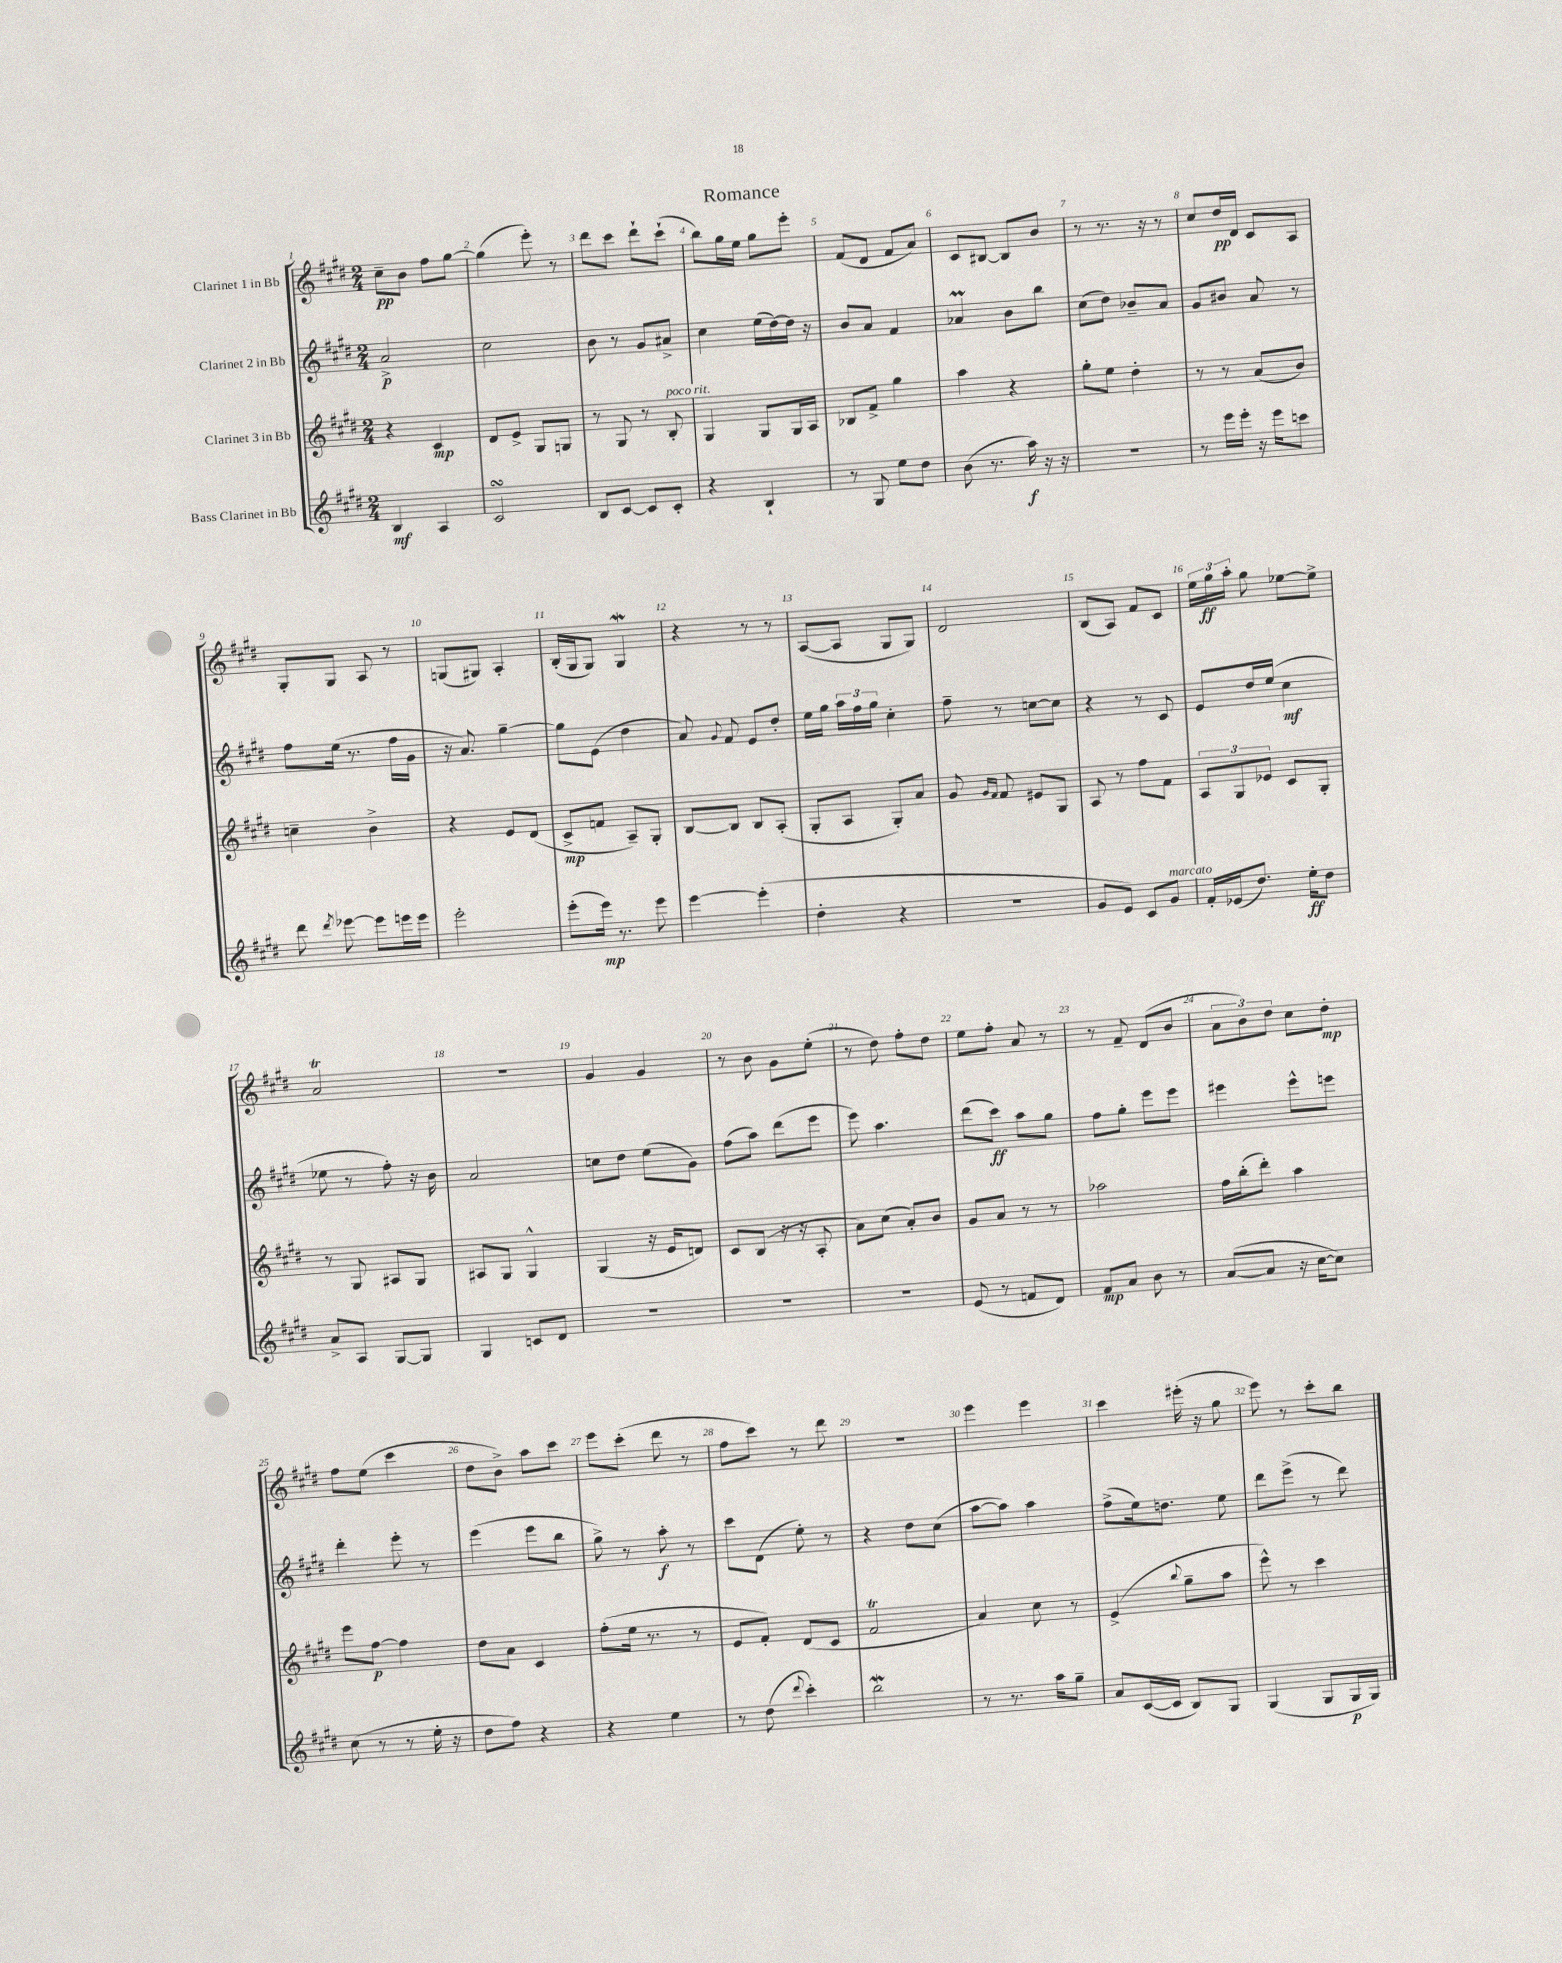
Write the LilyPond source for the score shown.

\header { title = "Romance" }
<<
\new StaffGroup <<
\new Staff = "s0" \with { instrumentName = "Clarinet 1 in Bb" } {
    \clef treble \key e \major \numericTimeSignature \time 2/4
    \autoBeamOff cis''8[--\pp b'8] fis''8[ gis''8]~ |
    gis''4( e'''8-.) r8 |
    dis'''8[ cis'''8] dis'''8[-! cis'''8]-!( |
    b''8[) gis''16 e''16] gis''8[ e'''8]-. |
    fis'8[( dis'8] fis'8[ a'8]) |
    cis'8[ bis8]~ bis8[ b'8] |
    r8 r8. r16 r8 |
    cis''8[ dis''16\pp dis'16] cis'8[ a8] |
    gis8[-. gis8] a8 r8 |
    g8[( gis8]) a4-. |
    b16[-.( gis16 gis8]) gis4\mordent |
    r4 r8 r8 |
    a8[~( a8] gis8[ gis8]) |
    dis'2 |
    b8[( a8]) fis'8[ cis'8] |
    \tuplet 3/2 { e''16[ gis''16\ff a''16]-. } gis''8 ees''8[~ ees''8]-> |
    a'2\trill |
    r2 |
    gis'4 gis'4 |
    r8 b'8 gis'8[ e''8]-.( |
    r8 dis''8) fis''8[-. dis''8] |
    e''8[ fis''8]-. a'8 r8 |
    r8 fis'8-- dis'8[( b'8] |
    \tuplet 3/2 { a'8[ b'8) dis''8] } cis''8[ dis''8]-.\mp |
    fis''8[ e''8]( cis'''4 |
    dis''8[ b'8]->) a''8[ cis'''8] |
    e'''8[ cis'''8]-.( dis'''8 r8 |
    fis''8[ cis'''8]) r8 dis'''8 |
    R2 |
    e'''4 e'''4 |
    cis'''4 eis'''16-.( r16 gis''8 |
    e'''8) r8 cis'''8[-. b''8] \bar "|." |
}
\new Staff = "s1" \with { instrumentName = "Clarinet 2 in Bb" } {
    \clef treble \key e \major \numericTimeSignature \time 2/4
    \autoBeamOff a'2->\p |
    cis''2 |
    b'8 r8 gis'8[ ais'8]-> |
    cis''4 e''16[( dis''16~) dis''16] r16 |
    b'8[ a'8] fis'4 |
    aes'4\prall b'8[ b''8] |
    cis''8[( dis''8]) bes'8[-- a'8] |
    gis'8[ bis'8] a'8 r8 |
    fis''8[ e''16]( r8. fis''16[ gis'16] |
    r16 a'8.) gis''4~-- |
    gis''8[ e'8]( dis''4 |
    a'8) \appoggiatura { gis'8 } fis'8 e'8[ dis''8]-. |
    e''16[ gis''16] \tuplet 3/2 { a''16[ fis''16 gis''16] } cis''4-. |
    fis''8-- r8 c''8[~ c''8] |
    r4 r8 cis'8 |
    e'8[ dis''16 e''16]( cis''4\mf |
    ees''8 r8 fis''8-.) r16 b'16 |
    a'2 |
    c''8[ dis''8] e''8[( gis'8]) |
    fis''8[( a''8]) dis'''8[( e'''8] |
    e'''8) a''4. |
    dis'''8[( cis'''8]\ff) a''8[ gis''8] |
    fis''8[ gis''8]-. e'''8[ e'''8] |
    eis'''4 eis'''8[-^ e'''8] |
    dis'''4-. e'''8-. r8 |
    e'''4( e'''8[ b''8] |
    gis''8->) r8 a''8-.\f r8 |
    cis'''8[ dis'8]( e''8-.) r8 |
    r4 dis''8[ cis''8]( |
    a''8[~ a''8]) a''4 |
    fis''8[->( e''16) d''8.] e''8 |
    dis'''8[ e'''8]->( r8 dis'''8) \bar "|." |
}
\new Staff = "s2" \with { instrumentName = "Clarinet 3 in Bb" } {
    \clef treble \key e \major \numericTimeSignature \time 2/4
    \autoBeamOff r4 cis'4\mp |
    dis'8[ e'8]-> gis8[ g8] |
    r8 gis8 r8 b8-.^\markup { \italic "poco rit." } |
    gis4 gis8[ gis16 a16] |
    bes8[ fis'8]-> gis''4 |
    a''4 r4 |
    gis''8[-. e''8] dis''4-. |
    r8 r8 a'8[( b'8]) |
    c''4-- b'4-> |
    r4 e'8[ dis'8]( |
    cis'8[->\mp f'8] a8[--) gis8]-. |
    b8[~ b8] b8[ a8]-.( |
    gis8[-. a8] gis8[-.) a'8] |
    gis'8 \grace { gis'16[ fis'16] } fis'8 eis'8[ gis8] |
    a8 r8 fis''8[ fis'8] |
    \tuplet 3/2 { a8[ gis8 ees'8] } cis'8[ gis8]-. |
    r8 gis8 ais8[ gis8] |
    ais8[ gis8] gis4-^ |
    gis4( r16 e'16[ d'8]) |
    cis'8[ b8]( r16 r16 a8-. |
    a'8[) cis''8]( a'8[-.) b'8] |
    gis'8[ a'8] r8 r8 |
    aes''2 |
    fis''16[ b''16-.( dis'''8]-.) a''4 |
    e'''8[ fis''8]~\p fis''4 |
    dis''8[ a'8] cis'4 |
    fis''8[-.( e''16] r8. r8 |
    e'8[ fis'8]-.) dis'8[( cis'8] |
    fis'2\trill |
    a'4) cis''8 r8 |
    e'4->( \appoggiatura { b''8 } gis''8[-- a''8] |
    e'''8-^) r8 cis'''4 \bar "|." |
}
\new Staff = "s3" \with { instrumentName = "Bass Clarinet in Bb" } {
    \clef treble \key e \major \numericTimeSignature \time 2/4
    \autoBeamOff b4\mf a4 |
    cis'2\turn |
    b8[ cis'8]~ cis'8[ cis'8]-. |
    r4 b4-! |
    r8 gis8 e''8[ dis''8] |
    b'8( r8. a''16\f) r16 r16 |
    r2 |
    r8 e'''16[ e'''16]-. r16 e'''16[ c'''8] |
    dis'''8 \acciaccatura { dis'''8 } ees'''8~ ees'''8[ e'''16 e'''16] |
    e'''2-. |
    e'''8[-.( e'''16]\mp) r8. e'''8 |
    e'''4~ e'''4-.( |
    dis''4-. r4 |
    r2 |
    gis'8[ e'8]) cis'8[ gis'8]^\markup { \italic "marcato" } |
    fis'16[-. ees'16( dis''8.]) e''16[-.\ff dis''8] |
    a'8[-> a8] gis8[~ gis8] |
    gis4 c'8[ dis'8] |
    R2 |
    R2 |
    R2 |
    e'8( r8 f'8[ dis'8]) |
    fis'8[\mp a'8] b'8 r8 |
    a'8[~( a'8] r16 cis''16[~ cis''8]) |
    cis''8( r8 r8 e''16-. r16 |
    dis''8[ fis''8]) r4 |
    r4 e''4 |
    r8 dis''8( \appoggiatura { dis'''8 } cis'''4-.) |
    b''2\mordent |
    r8 r8. a''16[ gis''8]-- |
    a'8[ cis'16~( cis'16] b8[) gis8] |
    gis4( gis8[ gis16\p gis16]) \bar "|." |
}
>>
>>
\layout { \context { \Score \override BarNumber.break-visibility = ##(#f #t #t) barNumberVisibility = #all-bar-numbers-visible } }
